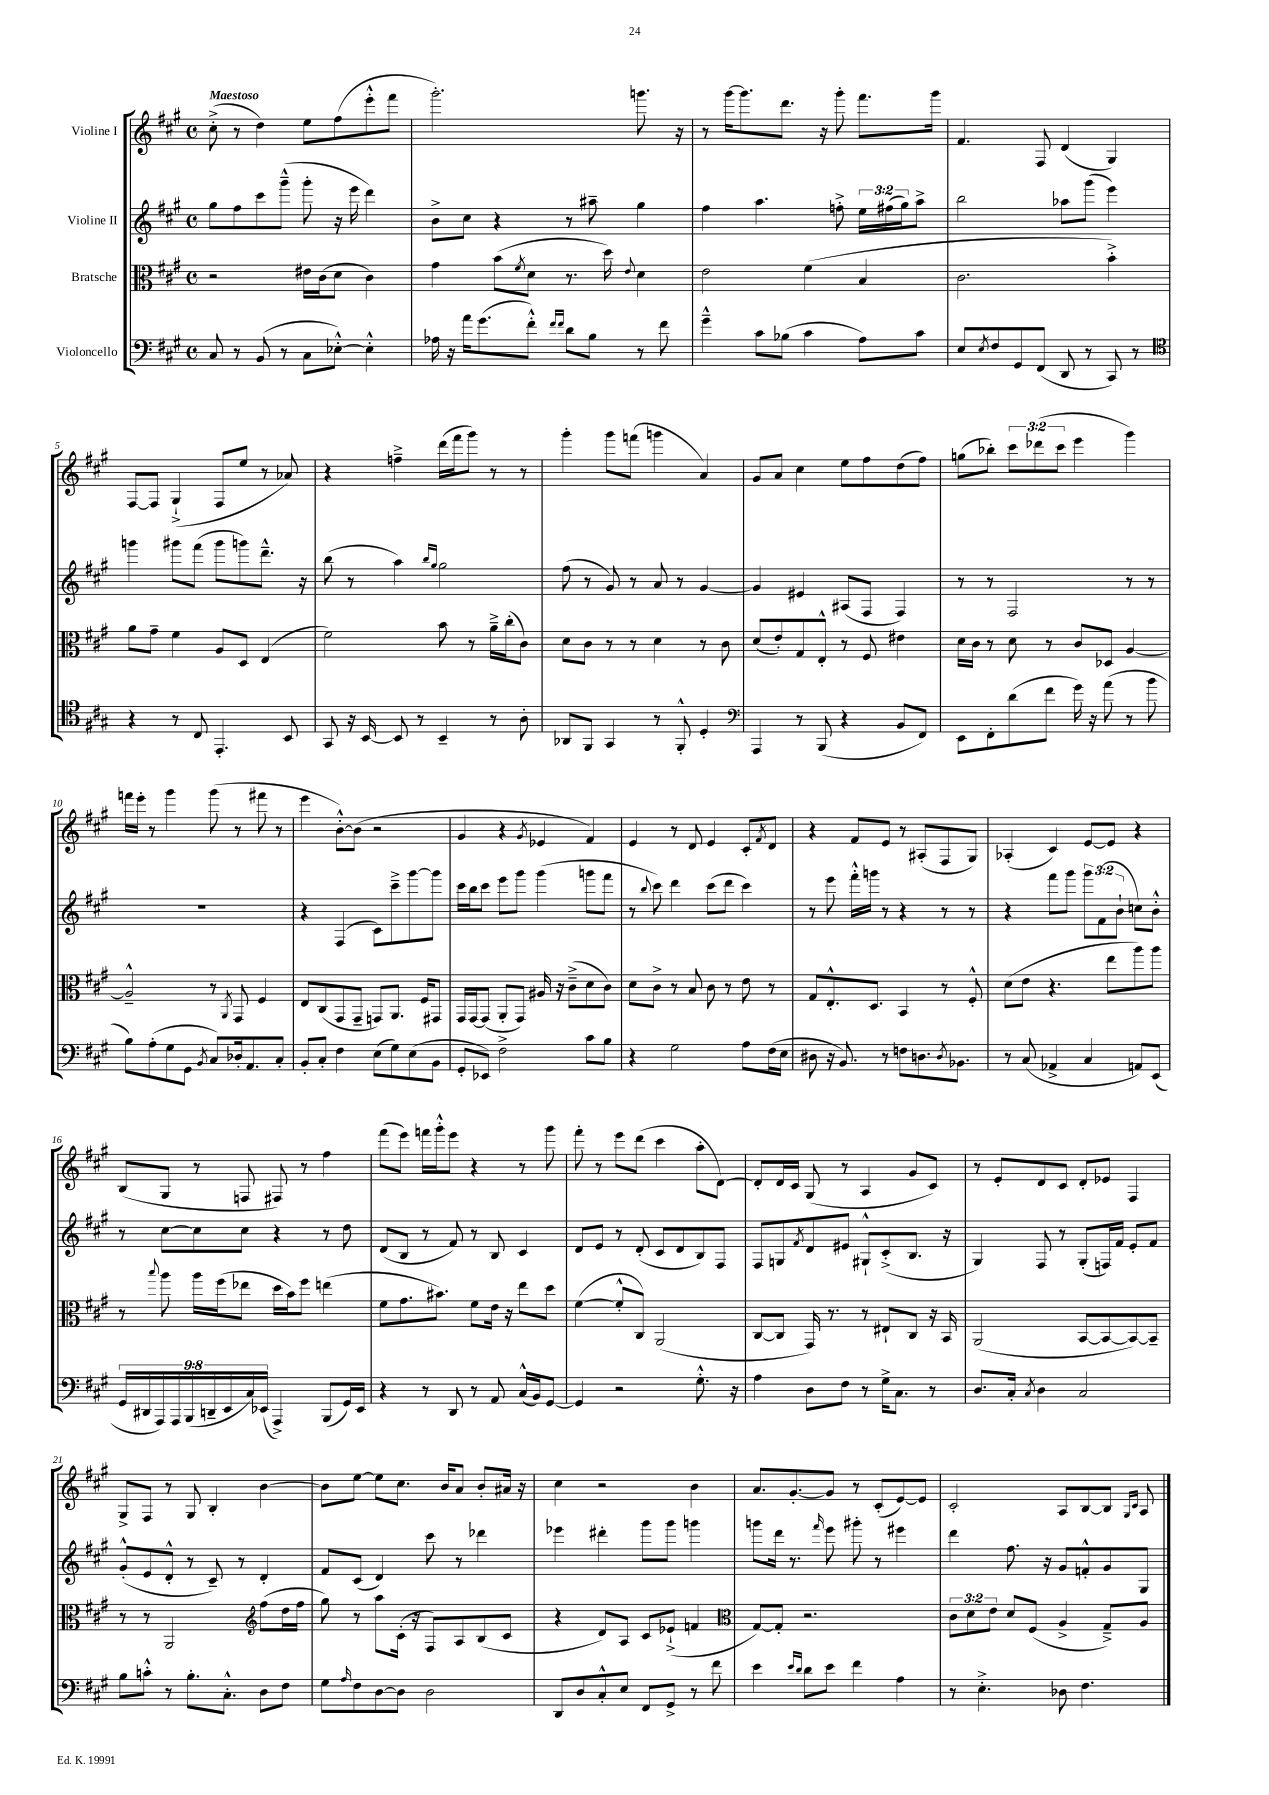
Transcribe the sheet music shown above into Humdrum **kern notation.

**kern	**kern	**kern	**kern
*part4	*part3	*part2	*part1
*staff4	*staff3	*staff2	*staff1
*I"Violoncello	*I"Bratsche	*I"Violine II	*I"Violine I
*clefF4	*clefC3	*clefG2	*clefG2
*k[f#c#g#]	*k[f#c#g#]	*k[f#c#g#]	*k[f#c#g#]
*M4/4	*M4/4	*M4/4	*M4/4
*met(c)	*met(c)	*met(c)	*met(c)
=1	=1	=1	=1
!	!	!	!LO:TX:a:B:t=Maestoso
8C#/	2r	8gg#\L	(8cc#'^\
8r	.	8ff#\	8r
(8BB/	.	8ccc#\	4dd\)
8r	.	(8ggg#~^^\J	.
8C#\L	16e#X\LL	8ggg#'\	8ee\L
.	(16c#\J	.	.
[8E-X'^^\J)	8d\J	16r	(8ff#\
.	.	16eee\	.
4E-'^^\]	4c#\)	4ddd\)	8eee'^^\
.	.	.	8fff#\J
=2	=2	=2	=2
16A-X\	4g#\	8b^\L	2.ggg#'\)
16r	.	.	.
16a\KL	.	8cc#\J	.
(8.g#\	.	.	.
.	(8b\L	4r	.
.	8qf#/	.	.
8f#'^^\J)	8d\J	.	.
16qqf#/LL	.	.	.
16qqf#/JJ	.	.	.
8d\L	8.r	8r	.
8B\J	.	8aa#X~\	.
.	16dd\)	.	.
.	8qqe/	.	.
8r	4d\	4gg#\	8.gggn\
8f#\	.	.	.
.	.	.	16r
=3	=3	=3	=3
4g#~^^\	2e\	4ff#\	8r
.	.	.	[16ggg#\KL
.	.	.	8.ggg#\]
8c#\L	.	4.aa\	.
(8B-X\J	.	.	8.ddd\J
4c#\	(4f#\	.	.
.	.	.	16r
.	.	8ffn'^\	8ggg#'\
8A\L)	4B/	24ee\LL	8.fff#\L
.	.	(24ff#X\	.
.	.	24gg#\J)	.
8c#\J	.	8aa^\J	.
.	.	.	16ggg#\Jk
=4	=4	=4	=4
8E/L	2.c#\	2bb\	4.f#/
8qE/	.	.	.
8F#/	.	.	.
8GG#/	.	.	.
(8FF#/J	.	.	8F#/
8DD/	.	8aa-X\L	(4d/
8r	.	(8ggg#\J	.
8CC#/)	4b'^\)	4eee\)	4G#/)
8r	.	.	.
!!LO:LB:g=z
=5	=5	=5	=5
*clefC4	*	*	*
4r	8a\L	4gggn\	[8F#/L
.	8g#~\J	.	8F#/J]
8r	4f#\	8ggg#X\L	(4G#`^/
8C#/	.	(8fff#\J	.
4.EE'/	8A/L	8ggg#\L	8F#/L
.	8D/J	8gggn\)	8ee/J
.	(4E/	8.ddd~^^\J	8r
8BB/	.	.	8a-X/)
.	.	16r	.
=6	=6	=6	=6
8GG#/	2f#\)	(8bb\	4r
16r	.	8r	.
[16BB/	.	.	.
8BB/]	.	4aa\)	4ffn~^\
8r	.	.	.
.	.	16qqbb/LL	.
.	.	16qqgg#/JJ	.
4BB~/	8b\	2gg#\	(16ddd\LL
.	.	.	16fff#\J
.	8r	.	8ggg#\J)
8r	16a~^\LL	.	8r
.	(16cc#'\J	.	.
8A'\	8c#\J)	.	8r
=7	=7	=7	=7
8AA-X/L	8d\L	(8ff#\	4ggg#'\
8FF#/J	8c#\J	8r	.
4GG#/	8r	8g#/)	8ggg#\L
.	8r	8r	(8fffn\J
8r	4d\	8a/	4gggn\
8FF#'^^/	.	8r	.
4D'/	8r	[4g#/	4a/)
.	8c#\	.	.
=8	=8	=8	=8
*clefF4	*	*	*
4AAA/	(8d/L	4g#/]	8g#/L
.	8e'/)	.	8a/J
8r	8G#/	4e#X/	4cc#\
(8BBB/	8E'^^/J	.	.
4r	8r	(8A#X/L	8ee\L
.	8F#/	8F#/J	8ff#\
8BB/L	4e#X\	4F#/)	(8dd\
8FF#/J)	.	.	8ff#\J)
=9	=9	=9	=9
8EE\L	16d\LL	8r	(8ggn\L
.	16c#\JJ	.	.
8FF#'\	8r	8r	8bb-X'\J)
(8d\	8d\	2F#/	12ccc#\L
.	.	.	(12ddd-X\
8f#\J	8r	.	.
.	.	.	12ccc#\J
16g#\)	8c#/L	.	4eee\
16r	.	.	.
(8a\	8D-X/J	.	.
8r	[4A/	8r	4ggg#\)
8b\	.	8r	.
!!LO:LB:g=z
=10	=10	=10	=10
8B\L)	2A~^^/]	1r	16fffn\LL
.	.	.	16eee'\JJ
(8A'\	.	.	8r
8G#\	.	.	4ggg#\
8GG#\J	.	.	.
8qBB/	.	.	.
8C#/L)	8r	.	(8ggg#\
.	8qAA/	.	.
16D-X'/k	8GG#/	.	8r
8.AA/	.	.	.
.	4F#/	.	8fff#X\
8C#'/J	.	.	8r
=11	=11	=11	=11
8BB'/L	8E/L	4r	4eee\
8C#'/J	(8C#/	.	.
4F#\	8GG#/	(4F#/	[8b'^^\L)
.	8GG#~/J	.	(8b\J]
(8E\L	8GGn/L)	8c#\L)	2r
8G#\)	8.AA/J	8ccc#~^\	.
(8E\	.	[8ggg#\	.
.	16F#/KL	.	.
8BB\J	8GG#X/J	8ggg#\J]	.
=12	=12	=12	=12
8GG#'/L	16GG#/LL	16ccc#\LL	4g#/
.	[16GG#/J	16bb\J	.
8EE-X/J)	(8GG#/J]	8ccc#\J	.
2F#^\	8AA'/L	8eee\L	4r
.	8GG#/J)	8ggg#\J	.
.	.	.	8qg#/
.	16A#X/	(4ggg#\	4e-X/
.	16r	.	.
.	(8c#~^\L	.	.
8c#\L	8d\	8gggn\L	4f#/)
8B\J	8c#\J)	8fff#\J	.
=13	=13	=13	=13
4r	8d\L	8r	4e/
.	.	8qqbb/	.
.	8c#^\J	8ccc#\)	.
2G#\	8r	4ddd\	8r
.	8B/	.	8d/
.	8c#\	(8ccc#\L	4e/
.	8r	8ddd\J	.
8A\L	8e\	4ccc#\)	8c#'/L
.	.	.	8qf#/
(16F#\L	8r	.	8d/J
16E\JJ	.	.	.
=14	=14	=14	=14
8D#X\	8G#/L	8r	4r
16r	8.E'^^/	8eee\	.
8.BB/)	.	.	.
.	.	16fff#'^^\LL	8f#/L
.	8.D/J	16gggn\JJ	.
8r	.	8r	8e/J
8Fn\L	4BB/	4r	8r
8.Dn\	.	.	(8A#X'/L
.	8r	8r	8F#/
8qD/	.	.	.
8.BB-X\J	.	.	.
.	8F#'^^/	8r	8G#/J)
=15	=15	=15	=15
8r	(8d\L	4r	(4A-X'/
(8C#/	8e\J	.	.
4AA-X^/	4.r	8fff#\L	4c#/)
.	.	8ggg#\J	.
4C#/	.	12ggg#\L	[8e/L
.	.	(12f#\	.
.	8ee\L	.	8e/J]
.	.	12b`\J	.
8AAn/L)	8aa\)	8ccn\L)	4r
(8EE/J	8aa\J	8b'^^\J	.
!!LO:LB:g=z
=16	=16	=16	=16
18GG#/LL	8r	8r	(8B/L
18DD#X/	.	.	.
18AAA/)	.	.	.
.	8qqbb/	.	.
.	8aa\	[8cc#\L	8G#/J
18AAA/	.	.	.
(18BBB/	.	.	.
.	16aa\LL	8cc#\]	8r
18DDn~/	.	.	.
.	(16ff#\J	.	.
18EE/	.	.	.
.	8ee-X\J	8cc#\J	8Fn/
18C#/)	.	.	.
(18EE-X/JJ	.	.	.
4AAA^/)	16dd\LL	4r	8F#X/)
.	16b\J)	.	.
.	8ff#\J	.	8r
(8BBB/L	(4een\	8r	4ff#\
16GG#/L)	.	8dd\	.
16EE-/JJ	.	.	.
=17	=17	=17	=17
4r	8f#\L	(8d/L	(8fff#\L
.	8.g#\	8B/J	8eee\J)
8r	.	8r	16fffn\LL
.	8.b#X\J)	.	16ggg#'^^\J
8DD/	.	8f#/)	8eee\J
8r	8f#\L	8r	4r
8AA/	16e\Jk	8B/	.
.	16r	.	.
(16C#^^/LL	8ee\L	4c#/	8r
16BB/J)	.	.	.
[8GG#/J	8dd\J	.	8ggg#\
=18	=18	=18	=18
4GG#/]	([4f#\	8d/L	8fff#'\
.	.	8e/J	8r
2r	8f#'^^/L]	8r	8eee\L
.	8C#/J)	(8d'/	(8ddd\J
.	(2AA/	8c#/L	4ccc#\
.	.	8d/	.
8.G#'^^\	.	8B/)	8aa'\L
.	.	8F#/J	[8d\J)
16r	.	.	.
=19	=19	=19	=19
4A\	[8C#/L	8F#/L	8d'/L]
.	8C#/J]	8Gn/	16d/L
.	.	.	16c#/JJ
.	.	8qf#/	.
8D\L	16GG#/)	8d/	(8G#/
.	8.r	.	.
8F#\J	.	8e#X/J	8r
8r	8r	8G#X`^^/L	4A/
16G#^\KL	8E#X`/L	(8c#'^/	.
8.C#\J	.	.	.
.	8C#/J	8.B/J	8g#/L
8r	16r	.	8c#/J)
.	16BB/	16r	.
=20	=20	=20	=20
8.D/L	(2AA/	4G#/)	8r
.	.	.	8e'/L
16C#'/Jk	.	.	.
8qC#/	.	.	.
4D\	.	8F#/	8d/
.	.	8r	8c#/J
2C#/	[8BB/L	(8G#'/L	8d'/L
.	8BB/_	16Fn/L)	8e-X/J
.	.	16f#/JJ	.
.	8BB/_)	8e'/L	4F#/
.	8BB~/J]	8f#/J	.
!!LO:LB:g=z
=21	=21	=21	=21
8B\L	8r	(8g#'^^/L	8G#^/L
8cn'^^\J	8r	8e/	8F#/J
8r	2AA/	8d'^^/J	8r
8.B'\L	.	8r	8G#/
.	.	8c#~/)	4B'/
8.C#'^^\J	.	.	.
.	.	8r	.
*	*clefG2	*	*
8D\L	(8ff#\L	4d'/	[4b\
8F#\J	16dd\L	.	.
.	16ff#\JJ	.	.
=22	=22	=22	=22
8G#\L	8gg#\)	8f#/L	8b\L]
16qqA/	.	.	.
8F#\	8r	(8c#/J	[8ee\J
[8D\	8aa\L	4d/)	8ee\L]
8D\J]	(16c#'\Jk	.	8.cc#\J
.	16r	.	.
2D\	8F#/L)	8ccc#\	.
.	.	.	16b/KL
.	8A/	8r	8a/J
.	(8B/	4ddd-X\	8b'/L
.	8c#/J	.	16a#X/Jk
.	.	.	16r
=23	=23	=23	=23
8DD/L	4r	4eee-X\	4cc#\
8D/	.	.	.
8C#'^^/	8d/L)	4ddd#X'\	2r
8E/J	8A/J	.	.
8FF#/L	8c#/L	8ggg#\L	.
8GG#^/J	(8e-X`^/J	8ggg#\J	.
8r	4fn/	4gggn\	4b\
8f#\	.	.	.
=24	=24	=24	=24
*	*clefC3	*	*
4e\	[8G#/L)	8gggn\L	8.a/L
.	8G#'/J]	16ddd\Jk	.
.	.	8.r	[8.g#'/
16qqe/LL	.	.	.
16qqd/JJ	.	.	.
8d\L	2.r	.	.
.	.	16qqfff#/	.
8e\J	.	8eee\	8g#/J]
4f#\	.	8ggg#X'\	8r
.	.	8r	(8c#'/L
4A\	.	4eee#X\	[8e/)
.	.	.	8e/J]
=25	=25	=25	=25
8r	12c#\L	4ddd\	2c#'/
.	12d\	.	.
4.E'^\	.	.	.
.	12e\J	.	.
.	8d/L	8.ff#\	.
.	(8F#/J	.	.
.	.	16r	.
8D-X\	4A^/	8g#/L	8A/L
4.F#\	.	8fn'^^/	[8B/
.	8G#~^/L)	8g#/	8B/J]
.	.	.	16qqG#/LL
.	.	.	16qqc#/JJ
.	8A/J	8G#/J	8A/
==	==	==	==
*-	*-	*-	*-
